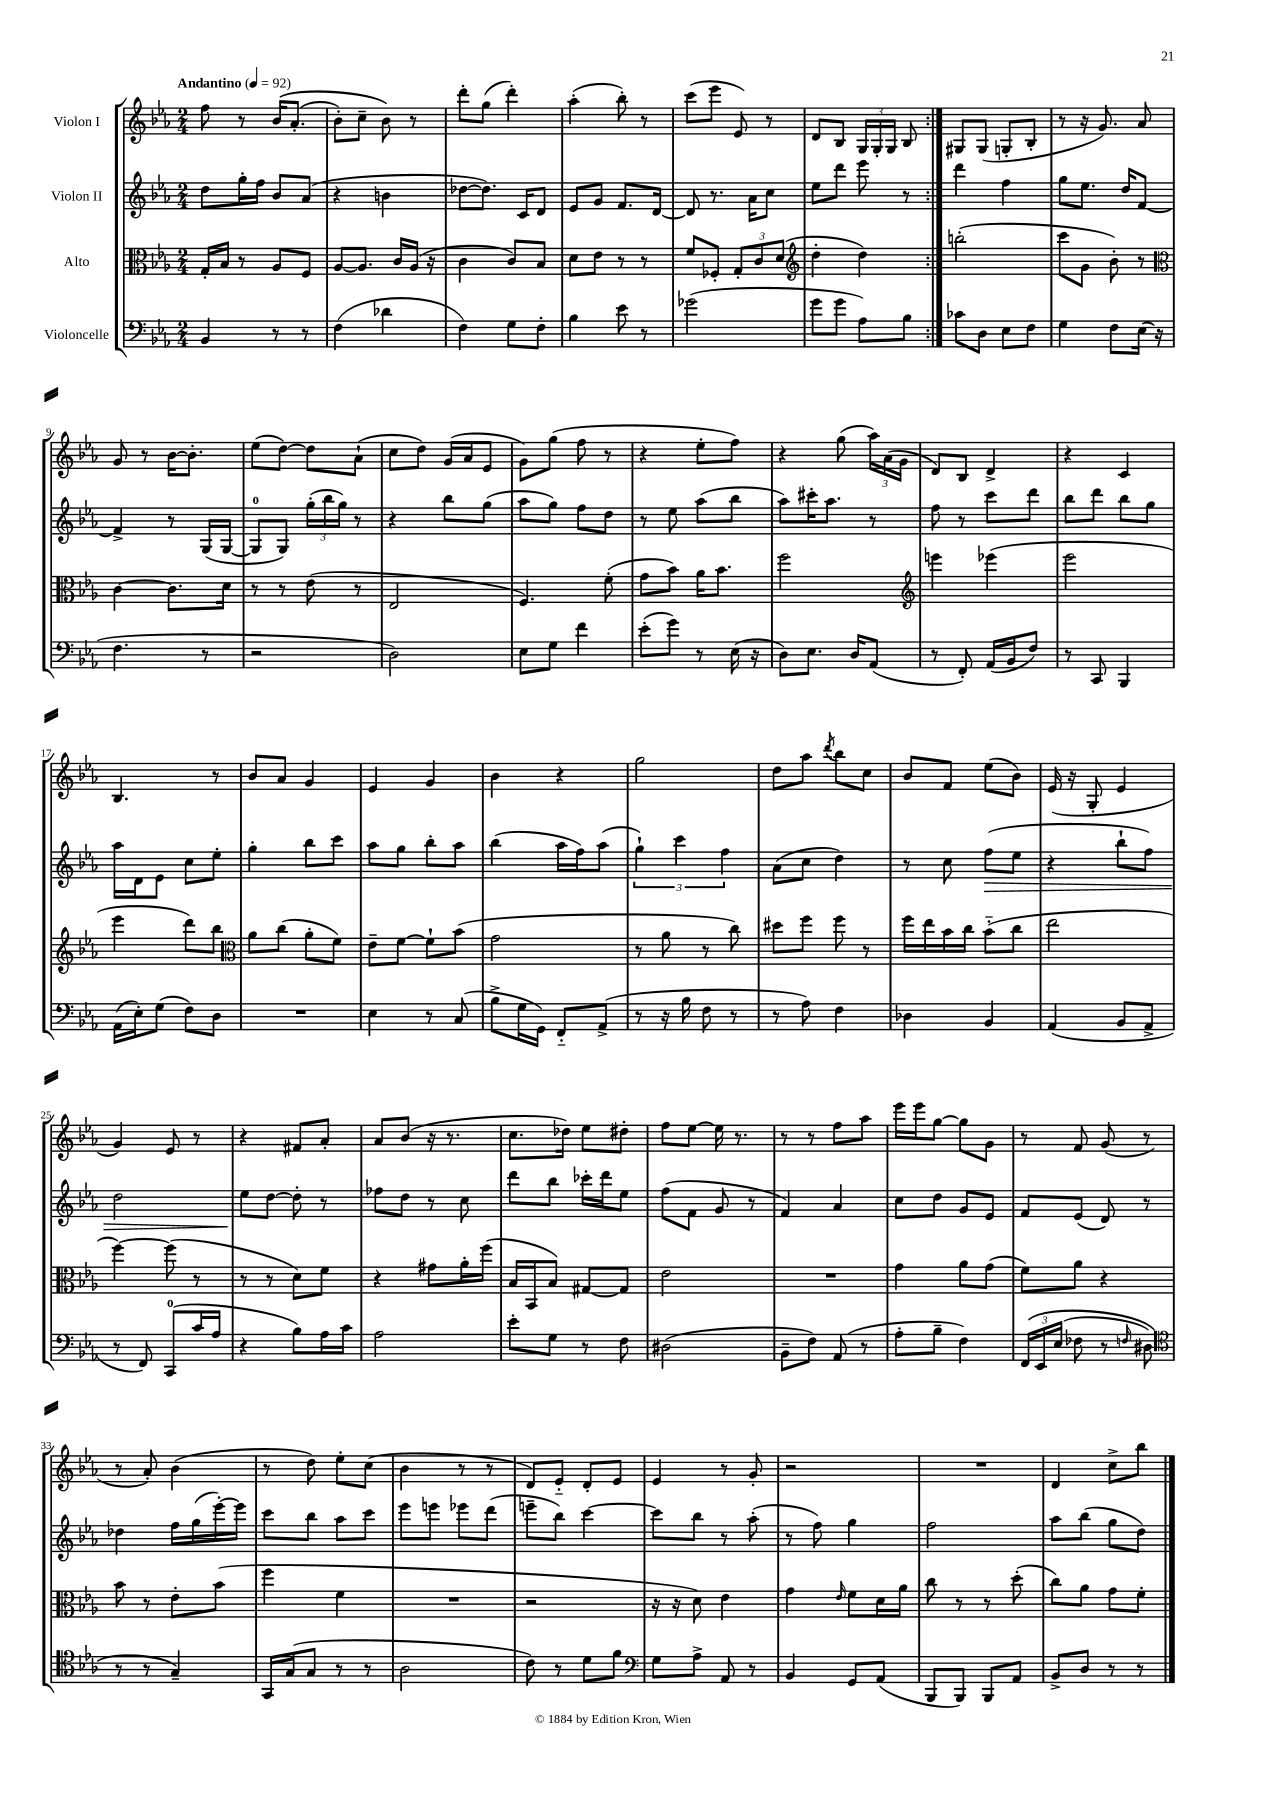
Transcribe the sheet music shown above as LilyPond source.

<<
\new StaffGroup <<
\new Staff = "s0" \with { instrumentName = "Violon I" } {
    \clef treble \key ees \major \numericTimeSignature \time 2/4 \tempo "Andantino" 4 = 92
    \autoBeamOff \repeat volta 2 { f''8 r8 bes'16[\( aes'8.]-.( |
    bes'8[-.) c''8]-- bes'8\) r8 |
    d'''8[-. g''8]( d'''4-.) |
    aes''4-.( bes''8-.) r8 |
    c'''8[( ees'''8] ees'8) r8 |
    d'8[ bes8] \tuplet 3/2 { g16[ g16-. g16] } bes8 | }
    gis8[ gis8]( g8[-. bes8]-. |
    r8 r16 g'8.) aes'8 |
    g'8 r8 bes'16[~ bes'8.]-. |
    ees''8[( d''8]~) d''8[ aes'8]-!( |
    c''8[ d''8]) g'16[( aes'16 ees'8] |
    g'8[) g''8]( f''8 r8 |
    r4 ees''8[-. f''8]) |
    r4 g''8( \tuplet 3/2 { aes''16[) aes'16( g'16] } |
    d'8[) bes8] d'4-> |
    r4 c'4 |
    bes4. r8 |
    bes'8[ aes'8] g'4 |
    ees'4 g'4 |
    bes'4 r4 |
    g''2 |
    d''8[ aes''8] \acciaccatura { d'''8 } bes''8[ c''8] |
    bes'8[ f'8] ees''8[( bes'8]) |
    ees'16( r16 g8-. ees'4 |
    g'4) ees'8 r8 |
    r4 fis'8[ aes'8]-. |
    aes'8[ bes'8]( r16 r8. |
    c''8.[ des''16]) ees''8[ dis''8]-. |
    f''8[ ees''8]~ ees''16 r8. |
    r8 r8 f''8[ aes''8] |
    ees'''16[ ees'''16 g''8]~ g''8[ g'8] |
    r8 f'8 g'8( r8 |
    r8 aes'8-.) bes'4( |
    r8 d''8) ees''8[-. c''8]( |
    bes'4 r8 r8 |
    d'8[) ees'8]-_ d'8[-. ees'8] |
    ees'4 r8 g'8-. |
    r2 |
    R2 |
    d'4 c''8[-> bes''8] \bar "|." |
}
\new Staff = "s1" \with { instrumentName = "Violon II" } {
    \clef treble \key ees \major \numericTimeSignature \time 2/4
    \autoBeamOff \repeat volta 2 { d''8[ g''16-. f''16] bes'8[ aes'8]( |
    r4 b'4 |
    des''8[~ des''8.]) c'16[ d'8] |
    ees'8[ g'8] f'8.[ d'16]~ |
    d'8 r8. aes'16[ c''8] |
    ees''8[ d'''8] ees'''8 r8 | }
    d'''4 f''4 |
    g''8[ ees''8.] d''16[ f'8]~ |
    f'4-> r8 g16[( g16]~ |
    g8[-0 g8]) \tuplet 3/2 { g''16[-.( bes''16 g''16]) } r8 |
    r4 bes''8[ g''8]( |
    aes''8[ g''8]) f''8[ d''8] |
    r8 ees''8 aes''8[( bes''8] |
    aes''8[) cis'''16-. aes''8.] r8 |
    f''8 r8 c'''8[ d'''8] |
    bes''8[ d'''8] bes''8[ g''8] |
    aes''16[ d'16 ees'8] c''8[ ees''8]-. |
    g''4-. bes''8[ c'''8] |
    aes''8[ g''8] bes''8[-. aes''8] |
    bes''4( aes''16[ f''16) aes''8]( |
    \tuplet 3/2 { g''4-!) c'''4 f''4 } |
    aes'8[( c''8] d''4) |
    r8 c''8 f''8[\>( ees''8] |
    r4 bes''8[-! f''8]) |
    d''2 |
    ees''8[\! d''8]~ d''8-. r8 |
    fes''8[ d''8] r8 c''8 |
    d'''8[ bes''8] ces'''16[-. d'''16 ees''8] |
    f''8[( f'8] g'8 r8 |
    f'4) aes'4 |
    c''8[ d''8] g'8[ ees'8] |
    f'8[ ees'8]( d'8) r8 |
    des''4 f''16[ g''16( ees'''16~-.) ees'''16] |
    c'''8[ bes''8] aes''8[ c'''8] |
    ees'''8[ e'''8] ees'''8[ d'''8]( |
    e'''8[-- bes''8]) c'''4~ |
    c'''8[ bes''8] r8 aes''8-.( |
    r8 f''8) g''4 |
    f''2 |
    aes''8[ bes''8]( g''8[ d''8]) \bar "|." |
}
\new Staff = "s2" \with { instrumentName = "Alto" } {
    \clef alto \key ees \major \numericTimeSignature \time 2/4
    \autoBeamOff \repeat volta 2 { g16[-. bes16] r8 aes8[ f8] |
    aes8[~ aes8.] c'16[ aes16]( r16 |
    c'4 c'8[) bes8] |
    d'8[ ees'8] r8 r8 |
    f'8[ fes8]-. \tuplet 3/2 { g8[-. c'8 d'8]( } |
    \clef treble d''4-. d''4) | }
    b''2-.( |
    c'''8[ g'8] bes'8-.) r8 |
    \clef alto c'4~ c'8.[ d'16] |
    r8 r8 ees'8( r8 |
    ees2 |
    f4.) f'8-.( |
    g'8[ bes'8]) aes'16[ bes'8.] |
    f''2 |
    \clef treble e'''4 ees'''4( |
    ees'''2 |
    ees'''4 d'''8[) bes''8] |
    \clef alto aes'8[ c''8]( aes'8[-. f'8]) |
    ees'8[-- f'8]~ f'8[-! bes'8]( |
    g'2 |
    r8 aes'8 r8 c''8) |
    dis''8[ f''8] f''8 r8 |
    f''16[ ees''16 bes'16 c''16] bes'8[-_( c''8] |
    ees''2 |
    f''4~) f''8( r8 |
    r8 r8 d'8[) f'8] |
    r4 gis'8[ aes'16-. f''16]( |
    bes16[ bes,16 bes8]) gis8[~ gis8] |
    ees'2 |
    R2 |
    g'4 aes'8[ g'8]( |
    f'8[) aes'8] r4 |
    bes'8 r8 ees'8[-. bes'8]( |
    f''4 f'4 |
    R2 |
    r2 |
    r16 r16 d'8) ees'4 |
    g'4 \grace { ees'16 } f'8[ d'16 aes'16] |
    c''8 r8 r8 d''8-.( |
    c''8[) aes'8] g'8[ f'8]-. \bar "|." |
}
\new Staff = "s3" \with { instrumentName = "Violoncelle" } {
    \clef bass \key ees \major \numericTimeSignature \time 2/4
    \autoBeamOff \repeat volta 2 { bes,4 r8 r8 |
    f4( des'4 |
    f4) g8[ f8]-. |
    bes4 ees'8 r8 |
    ges'2( |
    g'8[ g'8] aes8[) bes8] | }
    ces'8[ d8] ees8[ f8] |
    g4 f8[ ees16]( r16 |
    f4. r8 |
    r2 |
    d2) |
    ees8[ g8] f'4 |
    ees'8[-.( g'8]) r8 ees16( r16 |
    d8[) ees8.] d16[ aes,8]( |
    r8 f,8-.) aes,16[( bes,16 f8]) |
    r8 c,8 bes,,4 |
    aes,16[( ees16-.) g8]( f8[) d8] |
    R2 |
    ees4 r8 c8( |
    bes8[-> g16 g,16]) f,8[-_ aes,8]->( |
    r8 r16 bes16 f8 r8 |
    r8 aes8) f4 |
    des4 bes,4 |
    aes,4( bes,8[ aes,8]-> |
    r8 f,8) c,8[-0( c'16 aes16] |
    r4 bes8[) aes16 c'16] |
    aes2 |
    ees'8[-. g8] r8 f8 |
    dis2( |
    bes,8[-- f8]) aes,8( r8 |
    aes8[-. bes8]-- f4) |
    \tuplet 3/2 { f,16[\( ees,16 ees16]( } fes8 r8 \grace { f16 } dis8) |
    \clef tenor r8 r8 g4--\) |
    g,16[ g16( g8] r8 r8 |
    aes2 |
    c'8) r8 d'8[ f'8] |
    \clef bass g8[ aes8]-> aes,8 r8 |
    bes,4 g,8[ aes,8]( |
    bes,,8[ bes,,8]) bes,,8[ aes,8] |
    bes,8[-> d8] r8 r8 \bar "|." |
}
>>
>>
